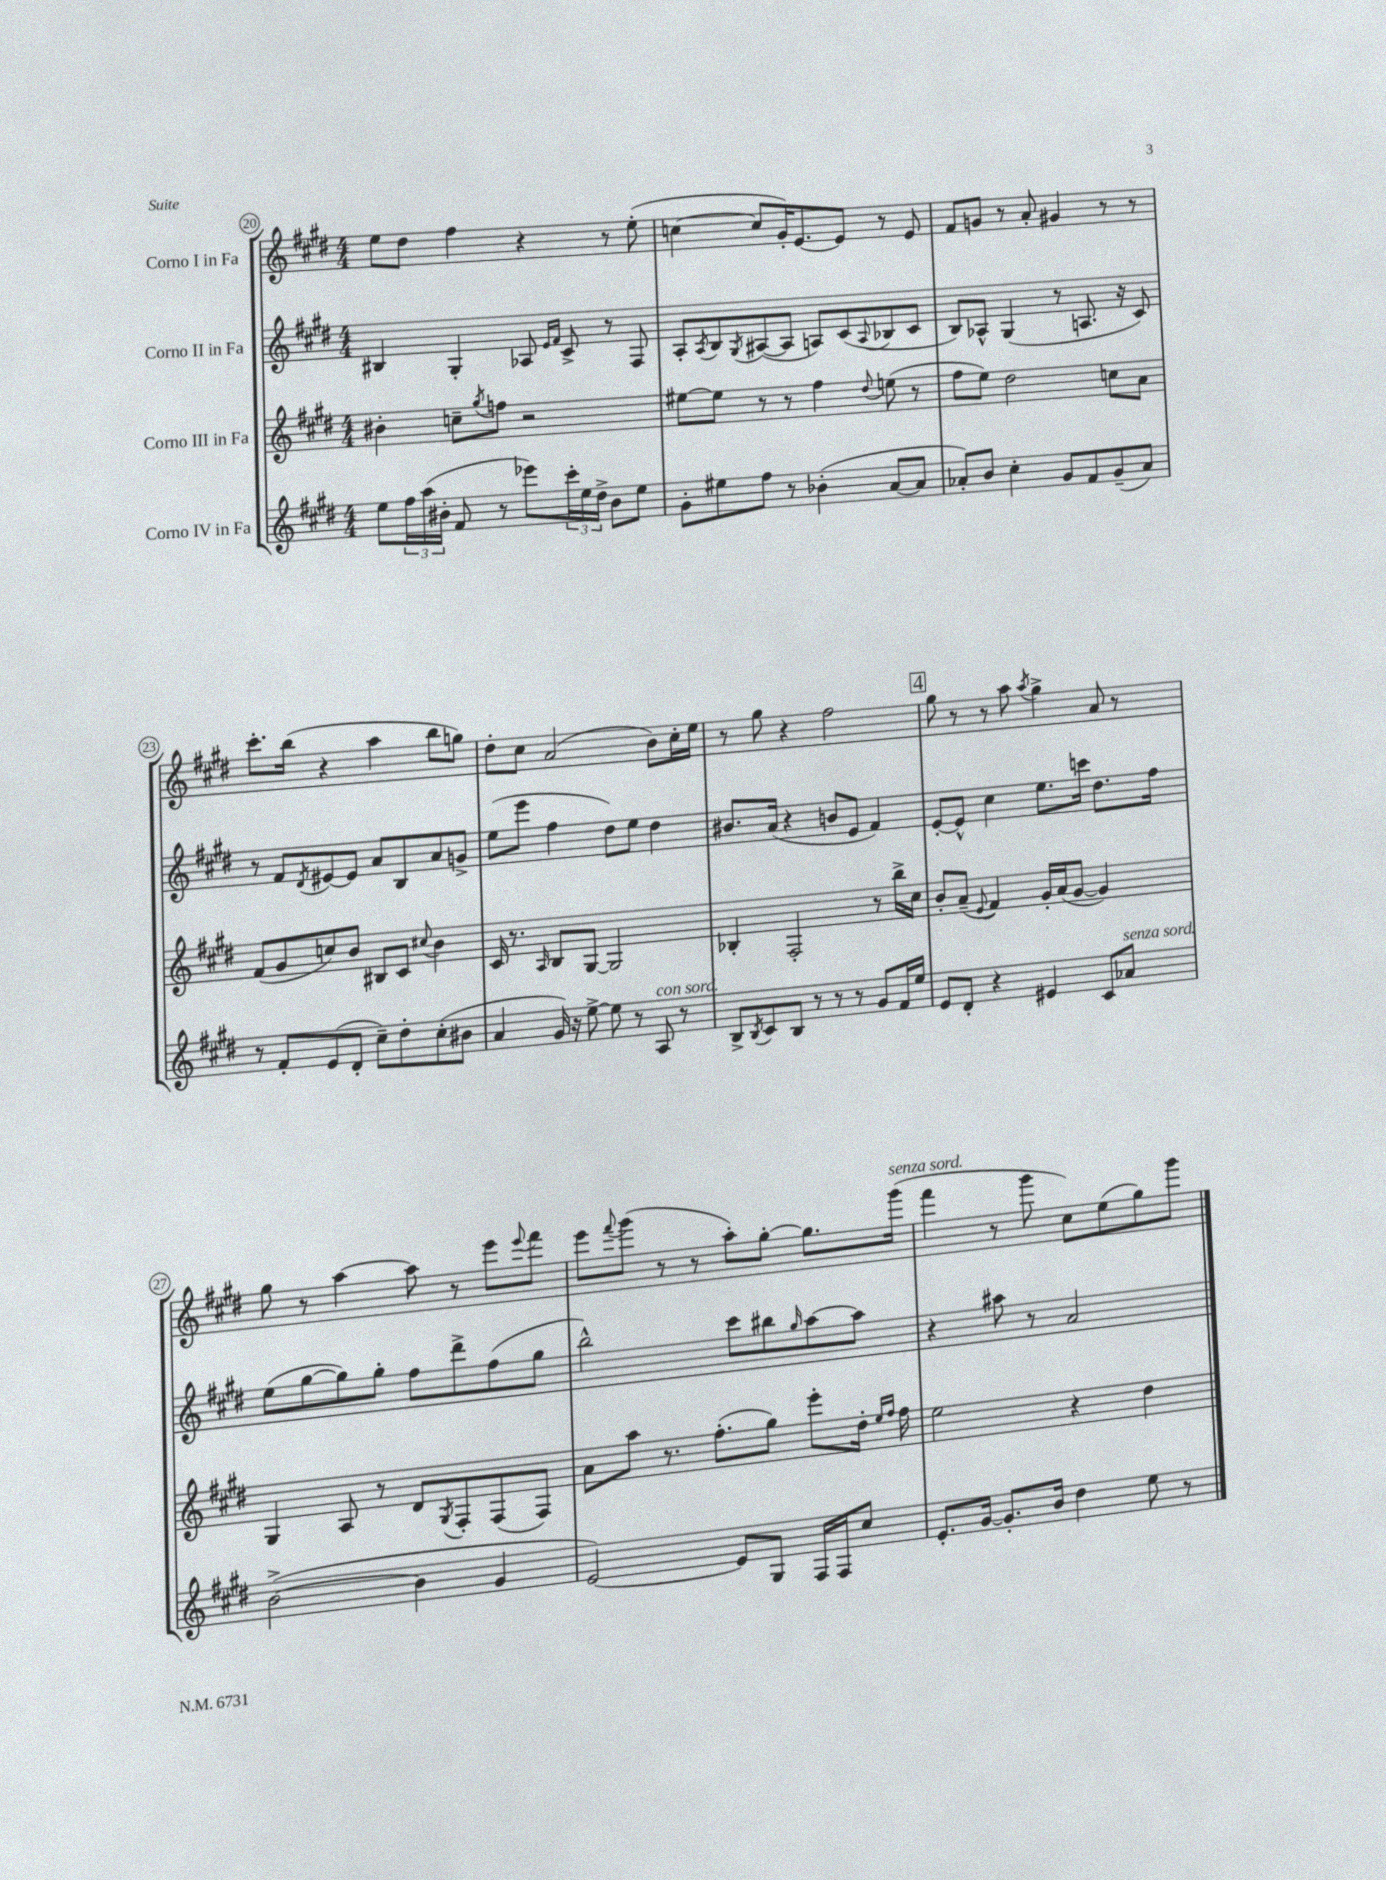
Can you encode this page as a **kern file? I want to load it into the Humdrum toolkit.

**kern	**kern	**kern	**kern
*part4	*part3	*part2	*part1
*staff4	*staff3	*staff2	*staff1
*I"Corno IV in Fa	*I"Corno III in Fa	*I"Corno II in Fa	*I"Corno I in Fa
*clefG2	*clefG2	*clefG2	*clefG2
*k[f#c#g#d#]	*k[f#c#g#d#]	*k[f#c#g#d#]	*k[f#c#g#d#]
*M4/4	*M4/4	*M4/4	*M4/4
=20	=20	=20	=20
8ee\L	4b#X'\	4B#X/	8ee\L
24ff#\L	.	.	8dd#\J
(24aa\	.	.	.
24b#X'\JJ	.	.	.
8f#/	8ccn~\L	4G#'/	4ff#\
.	8qgg#/	.	.
8r	8ffn\J	.	.
8eee-X\L)	2r	8A-X/	4r
.	.	16qqe/LL	.
.	.	16qqf#/JJ	.
24ccc#'\L	.	8c#^/	.
24ee\	.	.	.
24dd#^\JJ	.	.	.
8b#\L	.	8r	8r
8ee\J	.	8F#/	(8ee'\
=21	=21	=21	=21
8g#'\L	[8ee#X\L	8A'/L	[4ccn\
.	.	8qA/	.
8ee#X\	8ee#\J]	8B/	.
.	.	8qG#/	.
8ff#\J	8r	([8A#X/	8cc/L]
8r	8r	8A#/J]	16g#'/K)
.	.	.	[8.e/
(4b-X'\	4ff#\	8An/L)	.
.	.	(8c#/	8e/J]
.	8qqdd#/	8qqA/	.
[8a/L	(8een\	8B-X/	8r
8a/J]	8r	8c#/J	8e/
=22	=22	=22	=22
8a-X'/L)	8ff#\L	8B/L)	8f#/L
8b/J	8ee\J)	8A-X^^/J	8gn/J
4cc#'\	2dd#\	(4G#/	8r
.	.	.	8a'/
8g#/L	.	8r	4g#X/
8f#/	.	8.An/	.
(8g#~/	8ccn\L	.	8r
.	.	16r	.
8a-/J)	8a\J	8c#/)	8r
!!LO:LB:g=z
=23	=23	=23	=23
8r	(8f#/L	8r	8.ccc#'\L
8f#'/L	8g#/	8f#/L	.
.	.	.	(16bb\Jk
.	.	8qd#/	.
(8e/	8ccn/)	[8e#X/	4r
8d#'/J	8b/J	8e#/J]	.
8cc#~\L)	8B#X/L	8a/L	4aa\
8dd#'\	8c#/J	8B/	.
.	8qqcc#X/	.	.
(8cc#'\	4b\	8a/	8bb\L
8b#X\J	.	8gn^/J	8ggn\J)
=24	=24	=24	=24
4a/	16c#/	(8ee\L	8dd#'\L
.	8.r	.	.
.	.	8eee\J	8cc#\J
.	16qqA/	.	.
16g#/)	8B/L	4ff#\	(2a/
16r	.	.	.
[8ee^\	[8G#/J	.	.
8ee\]	2G#/]	8dd#\L)	.
8r	.	8ee\J	.
!LO:TX:a:i:t=con sord.	!	!	!
8A/	.	4dd#\	8b\L)
8r	.	.	16cc#'\L
.	.	.	16ee\JJ
=25	=25	=25	=25
8B^/L	4B-X'/	8.b#X/L	8r
8qB/	.	.	.
8c#/	.	.	8gg#\
.	.	(16a/Jk	.
8B/J	2F#'/	4r	4r
8r	.	.	.
8r	.	8bn/L	2ff#\
8r	.	8e/J	.
8g#/L	8r	4f#/)	.
16f#/L	16bb^\LL	.	.
16ee/JJ	16cc#\JJ	.	.
!!LO:REH:place=s1:t=4
=26	=26	=26	=26
8e/L	8b'/L	[8e'/L	8gg#\
8d#'/J	(8a~/J	8e^^/J]	8r
.	8qqe/	.	.
4r	4f#/)	4cc#\	8r
.	.	.	8aa\
.	.	.	8qaa/
4e#X/	16g#'/LL	8.ee\L	4gg#^\
.	(16a/J	.	.
.	[8g#/J	.	.
.	.	16cccn\Jk	.
8c#/L	4g#/])	8.dd#\L	8a/
!LO:TX:a:i:t=senza sord.	!	!	!
8a-X/J	.	.	8r
.	.	16ff#\Jk	.
!!LO:LB:g=z
=27	=27	=27	=27
([2b^\	4G#/	(8ee\L	8gg#\
.	.	[8gg#\	8r
.	8A/	8gg#\])	[4aa\
.	8r	8gg#'\J	.
4b\]	8d#/L	8ff#\L	8aa\]
.	8qG#/	.	.
.	8F#'/	8ddd#^\	8r
4g#/	(8F#/	(8ff#\	8eee\L
.	.	.	8qqeee/
.	8F#/J)	8gg#\J	8fff#\J
=28	=28	=28	=28
[2e/)	8a\L	2bb^^\)	8eee\L
.	.	.	8qqfff#/
.	8aa\J	.	(8ggg#\J
.	8.r	.	8r
.	.	.	8r
.	(8.ff#'\L	.	.
8e/L]	.	8ccc#\L	8aa'\L)
8G#/J	8gg#\J)	8bb#X\	[8gg#'\J
.	.	16qqgg#/	.
16F#/LL	8eee'\L	[8aa\	8.gg#\L]
16F#/J	.	.	.
8cc#/J	16dd#'\Jk	8aa\J]	.
.	16qqee/LL	.	.
.	16qqff#/JJ	.	.
!	!	!	!LO:TX:a:i:t=senza sord.
.	16ff#\	.	(16ggg#\Jk
=29	=29	=29	=29
8.e'/L	2ee\	4r	4fff#\
[16g#/Jk	.	.	.
8.g#'/L]	.	8aa#X\	8r
.	.	8r	8ggg#\
16b/Jk	.	.	.
4dd#\	4r	2a/	8cc#\L)
.	.	.	(8ee\
8ee\	4dd#\	.	8gg#\)
8r	.	.	8ggg#\J
==	==	==	==
*-	*-	*-	*-
